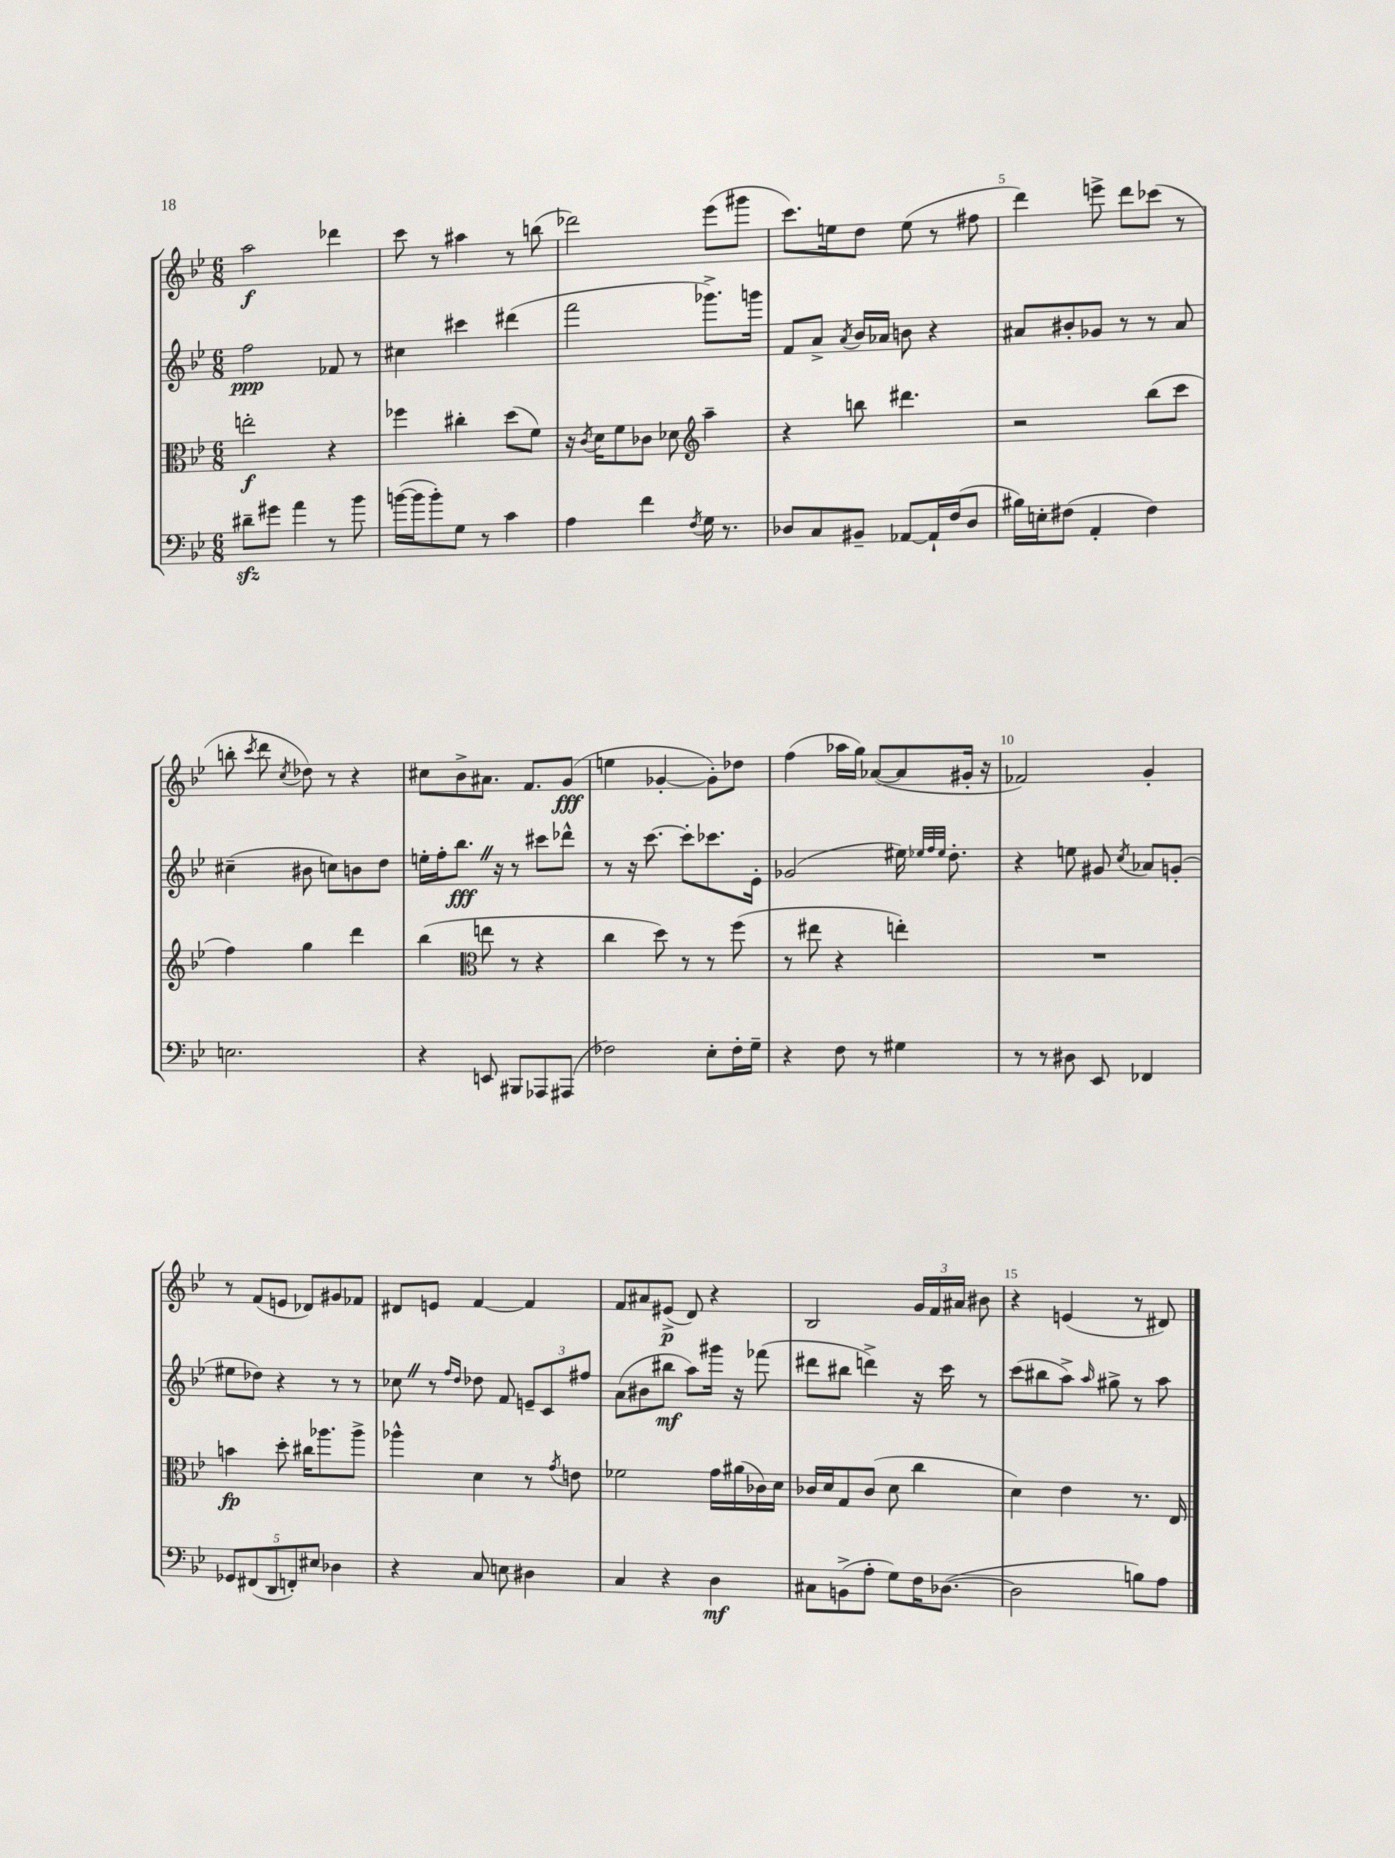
<<
\new StaffGroup <<
\new Staff = "s0" {
    \clef treble \key bes \major \numericTimeSignature \time 6/8
    \autoBeamOff a''2\f des'''4 |
    c'''8 r8 ais''4 r8 b''8( |
    des'''2) ees'''8[( gis'''8] |
    c'''8.[) e''16 d''8] e''8( r8 fis''8 |
    d'''4) e'''8-> d'''8[ ces'''8]( r8 |
    b''8-. \acciaccatura { c'''8 } d'''8 \acciaccatura { c''8 } des''8) r8 r4 |
    cis''8[ bes'8-> ais'8.] f'8.[ g'8]\fff( |
    e''4 ges'4~-. ges'8[-.) des''8] |
    f''4( aes''16[ g''16]) aes'8[~( aes'8 gis'16]-. r16 |
    fes'2) g'4-. |
    r8 f'8[( e'8] des'8[) gis'8 fes'8] |
    dis'8[ e'8] f'4~ f'4 |
    f'8[ ais'8 eis'8]->\p( d'8) r4 |
    bes2 \tuplet 3/2 { g'16[ f'16 ais'16] } bis'8 |
    r4 e'4( r8 dis'8) \bar "|." |
}
\new Staff = "s1" {
    \clef treble \key bes \major \numericTimeSignature \time 6/8
    \autoBeamOff f''2\ppp fes'8 r8 |
    cis''4 cis'''4 dis'''4( |
    f'''2 ges'''8.[->) g'''16] |
    f'8[ a'8]-> \acciaccatura { a'8 } bes'16[ aes'16] b'8 r4 |
    ais'8[ bis'8-. ges'8] r8 r8 ais'8 |
    cis''4--( bis'8 c''8[) b'8 d''8] |
    e''16[-. f''16-. bes''8.]\fff \once \override BreathingSign.text = \markup { \musicglyph "scripts.caesura.straight" } \breathe r16 r8 cis'''8[ des'''8]-^ |
    r8 r16 c'''8.~ c'''8[-. ces'''8. ees'16]-. |
    ges'2( eis''16) \grace { ees''32[ f''32 ees''32] } d''8.-. |
    r4 e''8 gis'8 \acciaccatura { c''8 } aes'8[ g'8]-.( |
    eis''8[ des''8]) r4 r8 r8 |
    ces''8 \once \override BreathingSign.text = \markup { \musicglyph "scripts.caesura.straight" } \breathe r8 \grace { f''16[ d''16] } des''8 f'8 \tuplet 3/2 { e'8[-- c'8 fis''8] } |
    a'8[( bis'8 bis''8]\mf a''8[) gis'''16] r16 fes'''8( |
    dis'''8[ bis''8] d'''4->) r16 c'''16 r8 |
    c'''8[( bis''8 a''8]->) \grace { a''16 } gis''8-> r8 a''8 \bar "|." |
}
\new Staff = "s2" {
    \clef alto \key bes \major \numericTimeSignature \time 6/8
    \autoBeamOff e''2-.\f r4 |
    fes''4 cis''4-. d''8[( f'8]) |
    r16 \acciaccatura { c'8 } d'16[ f'8 ces'8] des'8 \clef treble a''4-- |
    r4 b''8 dis'''4. |
    r2 bes''8[( c'''8] |
    f''4) g''4 d'''4 |
    bes''4( \clef alto e''8 r8 r4 |
    c''4 d''8) r8 r8 f''8( |
    r8 eis''8 r4 e''4-.) |
    R2. |
    b'4\fp d''8-. cis''16[ aes''8. aes''8]-> |
    aes''4-^ d'4 r8 \acciaccatura { g'8 } e'8 |
    fes'2 g'16[ ais'16( ces'16) d'16] |
    ces'16[ d'16 g8 ces'8]( d'8 c''4 |
    d'4) ees'4 r8. ees16 \bar "|." |
}
\new Staff = "s3" {
    \clef bass \key bes \major \numericTimeSignature \time 6/8
    \autoBeamOff dis'8[--\sfz gis'8] a'4 r8 bes'8 |
    b'16[~( b'16 b'8-.) g8] r8 c'4 |
    a4 f'4 \acciaccatura { f8 } g16 r8. |
    des8[ c8 bis,8]-- aes,8[~ aes,16-! f16( des8] |
    bis16[) e16-. fis8]( a,4-. fis4) |
    e2. |
    r4 e,8 bis,,8[ aes,,8 ais,,8]( |
    fes2) ees8[-. fes16-. g16]-- |
    r4 f8 r8 gis4 |
    r8 r8 dis8 ees,8 fes,4 |
    \tuplet 5/4 { ges,8[ fis,8( d,8 f,8-.) eis8] } des4 |
    r4 c8 e8 dis4 |
    c4 r4 d4\mf |
    cis8[ b,8->( a8]-. g8[) f16 des8.]~( |
    des2 b8[) a8] \bar "|." |
}
>>
>>
\layout { \context { \Score \override BarNumber.break-visibility = ##(#f #t #t) barNumberVisibility = #(every-nth-bar-number-visible 5) } }
